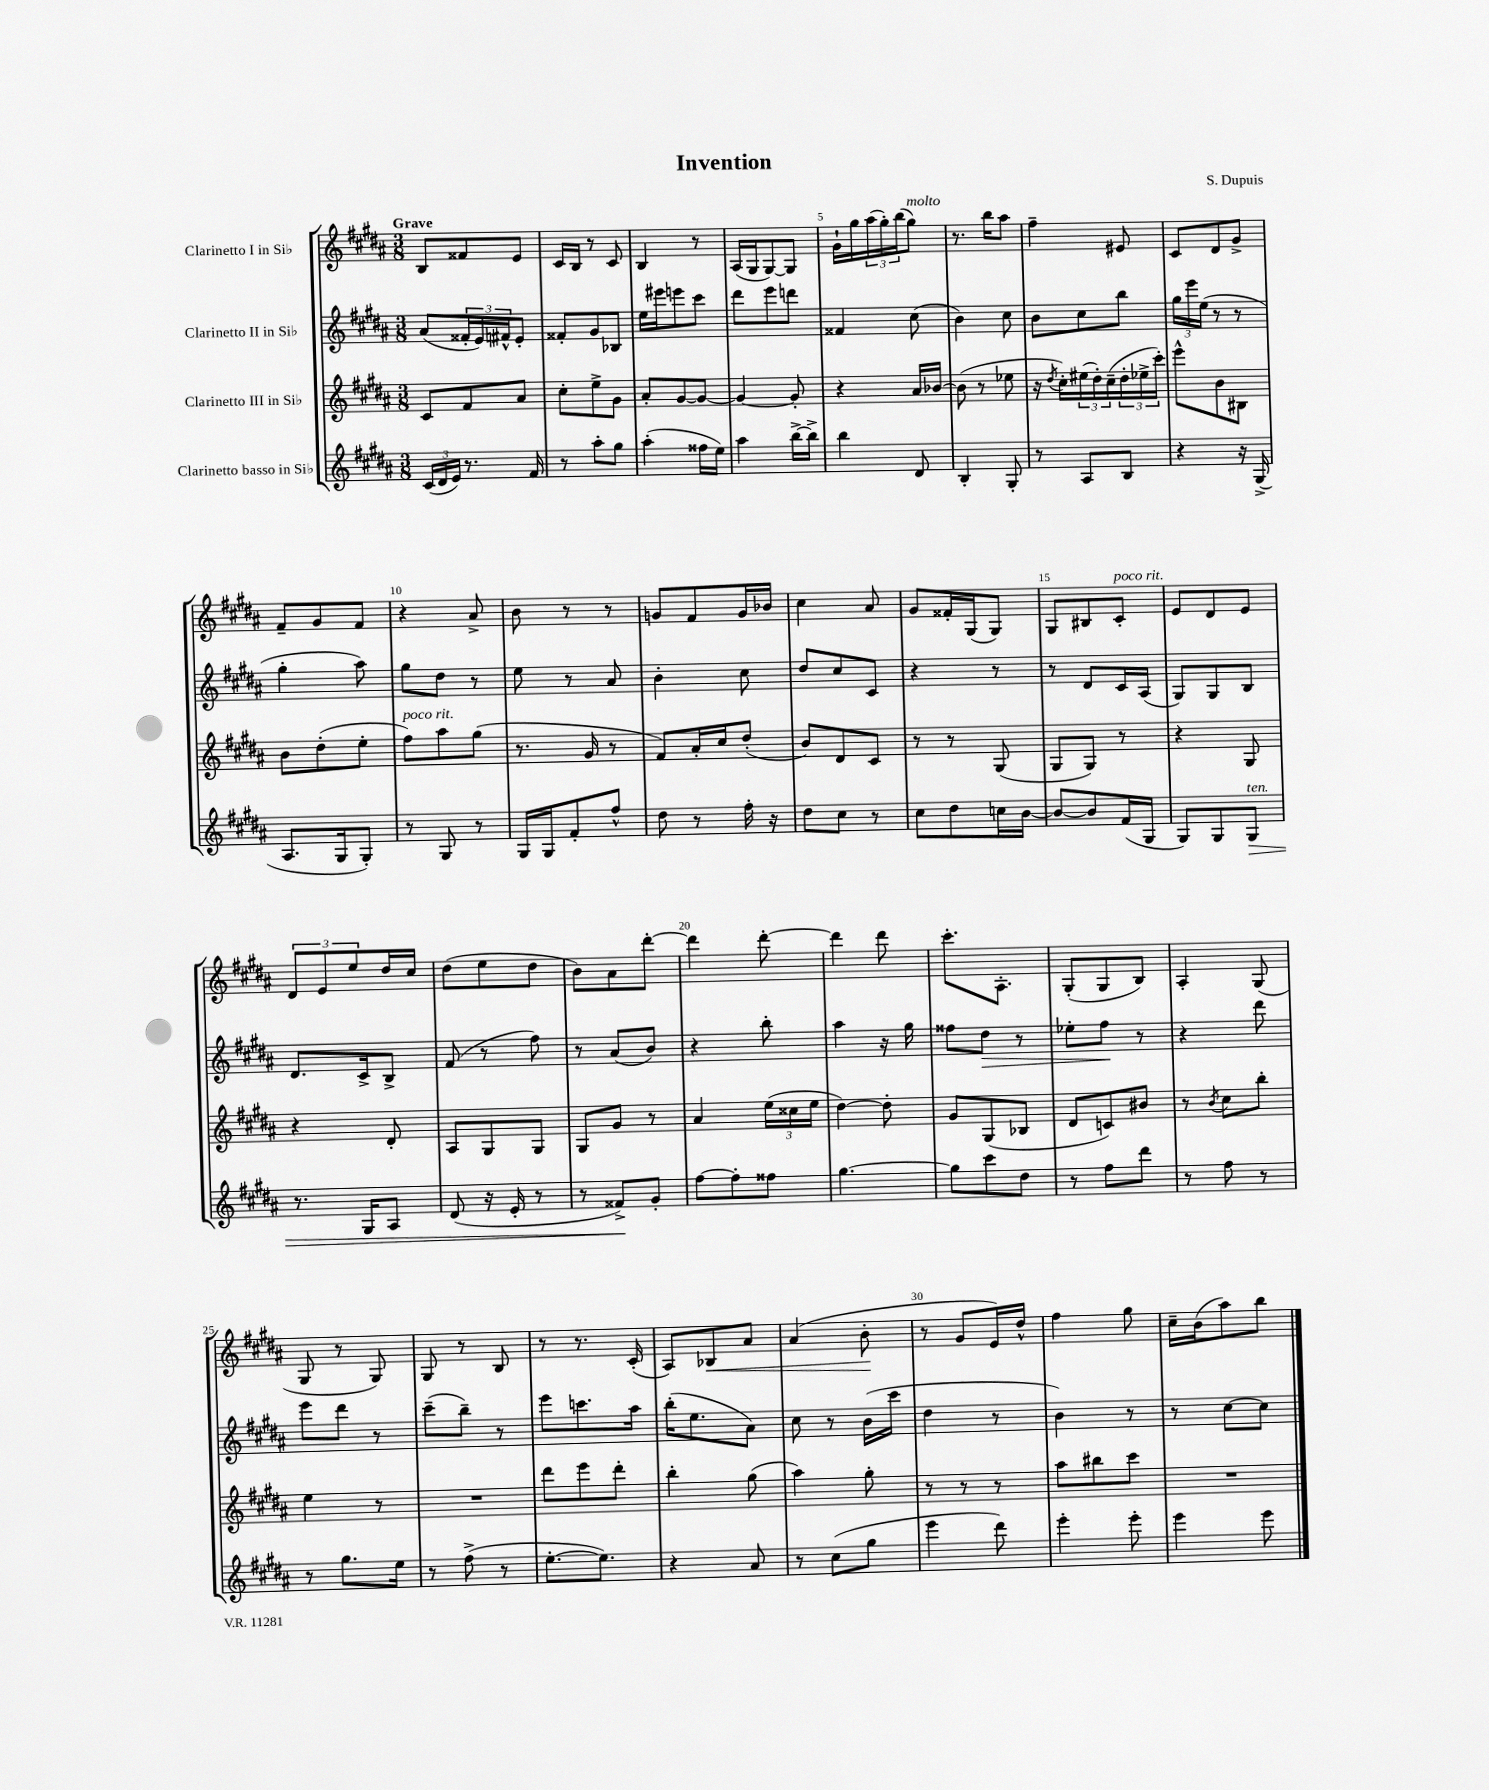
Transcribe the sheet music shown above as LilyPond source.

\header { title = "Invention" composer = "S. Dupuis" }
<<
\new StaffGroup <<
\new Staff = "s0" \with { instrumentName = "Clarinetto I in Sib" } {
    \clef treble \key b \major \numericTimeSignature \time 3/8 \tempo "Grave"
    b8 fisis'8 e'8 |
    cis'16 b16 r8 cis'8 |
    b4 r8 |
    ais16( gis16 gis8~) gis8 |
    gis'16-! gis''16 \tuplet 3/2 { ais''16( gis''16-.) b''16( } gis''8^\markup { \italic "molto" }) |
    r8. b''16 ais''8 |
    fis''4-- eis'8 |
    cis'8 dis'8 gis'8-> |
    fis'8-- gis'8 fis'8 |
    r4 ais'8-> |
    b'8 r8 r8 |
    g'8 fis'8 g'16 bes'16 |
    cis''4 ais'8 |
    gis'8 fisis'16-. gis16( gis8) |
    gis8 bis8 cis'8-.^\markup { \italic "poco rit." } |
    e'8 dis'8 e'8 |
    \tuplet 3/2 { dis'8 e'8 e''8 } dis''16 cis''16 |
    dis''8( e''8 dis''8 |
    b'8) ais'8 dis'''8~-. |
    dis'''4 dis'''8~-. |
    dis'''4 dis'''8 |
    cis'''8.-. ais8.-. |
    gis8-.( gis8 b8) |
    ais4-. gis8( |
    gis8 r8 gis8) |
    gis8 r8 b8 |
    r8 r8. cis'16-.( |
    ais8) bes8\< ais'8 |
    ais'4( b'8-.\! |
    r8 gis'8 e'16) dis''16-^ |
    fis''4 gis''8 |
    cis''16-- b'16( ais''8) b''8 \bar "|." |
}
\new Staff = "s1" \with { instrumentName = "Clarinetto II in Sib" } {
    \clef treble \key b \major \numericTimeSignature \time 3/8
    ais'8( \tuplet 3/2 { fisis'16-. e'16) fis'16-^ } e'8-. |
    fisis'8-. gis'8 bes8 |
    e''16 eis'''16 e'''8 cis'''8 |
    dis'''8 e'''8 d'''8 |
    fisis'4 cis''8( |
    b'4) cis''8 |
    b'8 cis''8 b''8 |
    \tuplet 3/2 { gis''16 e'''16 e''16( } r8 r8 |
    gis''4-. ais''8) |
    gis''8 dis''8 r8 |
    e''8 r8 ais'8 |
    b'4-. cis''8 |
    dis''8 cis''8 cis'8 |
    r4 r8 |
    r8 dis'8 cis'16 ais16( |
    gis8) gis8 b8 |
    dis'8. cis'16-> b8-> |
    fis'8( r8 fis''8) |
    r8 ais'8( b'8) |
    r4 b''8-. |
    ais''4 r16 gis''16 |
    fisis''8 dis''8\> r8 |
    ees''8-. fis''8\! r8 |
    r4 dis'''8 |
    e'''8 dis'''8 r8 |
    cis'''8--( b''8--) r8 |
    e'''8 c'''8. ais''16 |
    b''16-.( e''8. ais'8) |
    cis''8 r8 b'16( cis'''16 |
    dis''4 r8 |
    b'4) r8 |
    r8 cis''8~ cis''8 \bar "|." |
}
\new Staff = "s2" \with { instrumentName = "Clarinetto III in Sib" } {
    \clef treble \key b \major \numericTimeSignature \time 3/8
    cis'8 fis'8 ais'8 |
    cis''8-. e''8-> gis'8 |
    ais'8-. gis'8~ gis'8~ |
    gis'4~ gis'8-. |
    r4 ais'16 bes'16~ |
    bes'8( r8 ees''8 |
    r16 \acciaccatura { dis''8 } cis''16-.) \tuplet 3/2 { eis''16( dis''16-.) cis''16--( } \tuplet 3/2 { dis''16-. ees''16-> cis'''16-.) } |
    e'''8-^ b'8 bis8 |
    b'8 dis''8-.( e''8-. |
    fis''8^\markup { \italic "poco rit." }) ais''8 gis''8( |
    r8. gis'16 r8 |
    fis'8) ais'16-. cis''16 dis''8-.( |
    b'8) dis'8 cis'8 |
    r8 r8 gis8( |
    gis8 gis8) r8 |
    r4 gis8 |
    r4 dis'8-. |
    ais8 gis8 gis8 |
    gis8 gis'8 r8 |
    ais'4 \tuplet 3/2 { e''16( cisis''16 e''16 } |
    dis''4~) dis''8-. |
    gis'8 gis8( bes8 |
    dis'8 c'8) bis'8 |
    r8 \acciaccatura { b'8 } cis''8 b''8-. |
    e''4 r8 |
    R4. |
    dis'''8 e'''8 dis'''8-. |
    b''4-. gis''8( |
    ais''4) gis''8-. |
    r8 r8 r8 |
    ais''8 bis''8 cis'''8 |
    R4. \bar "|." |
}
\new Staff = "s3" \with { instrumentName = "Clarinetto basso in Sib" } {
    \clef treble \key b \major \numericTimeSignature \time 3/8
    \tuplet 3/2 { cis'16( dis'16 e'16) } r8. fis'16 |
    r8 ais''8-. gis''8 |
    ais''4-.( fisis''16 e''16) |
    ais''4 b''16~-> b''16-> |
    b''4 dis'8 |
    b4-. gis8-. |
    r8 ais8 b8 |
    r4 r16 gis16->( |
    ais8. gis16 gis8-.) |
    r8 gis8 r8 |
    gis16 gis16 fis'8-. fis''8-^ |
    dis''8 r8 fis''16-. r16 |
    dis''8 cis''8 r8 |
    cis''8 dis''8 c''16 b'16~ |
    b'8~ b'8 fis'16( gis16 |
    gis8) gis8 gis8\>^\markup { \italic "ten." } |
    r8. gis16 ais8 |
    dis'8( r16 e'16-. r8 |
    r8 fisis'8->\!) gis'8-. |
    fis''8~ fis''8-. fisis''8 |
    gis''4.~ |
    gis''8 cis'''8 dis''8 |
    r8 fis''8 dis'''8 |
    r8 fis''8 r8 |
    r8 gis''8. e''16 |
    r8 fis''8->( r8 |
    e''8.~-. e''8.) |
    r4 ais'8 |
    r8 cis''8( gis''8 |
    e'''4 dis'''8) |
    e'''4-. e'''8-. |
    e'''4 e'''8 \bar "|." |
}
>>
>>
\layout { \context { \Score \override BarNumber.break-visibility = ##(#f #t #t) barNumberVisibility = #(every-nth-bar-number-visible 5) } }
